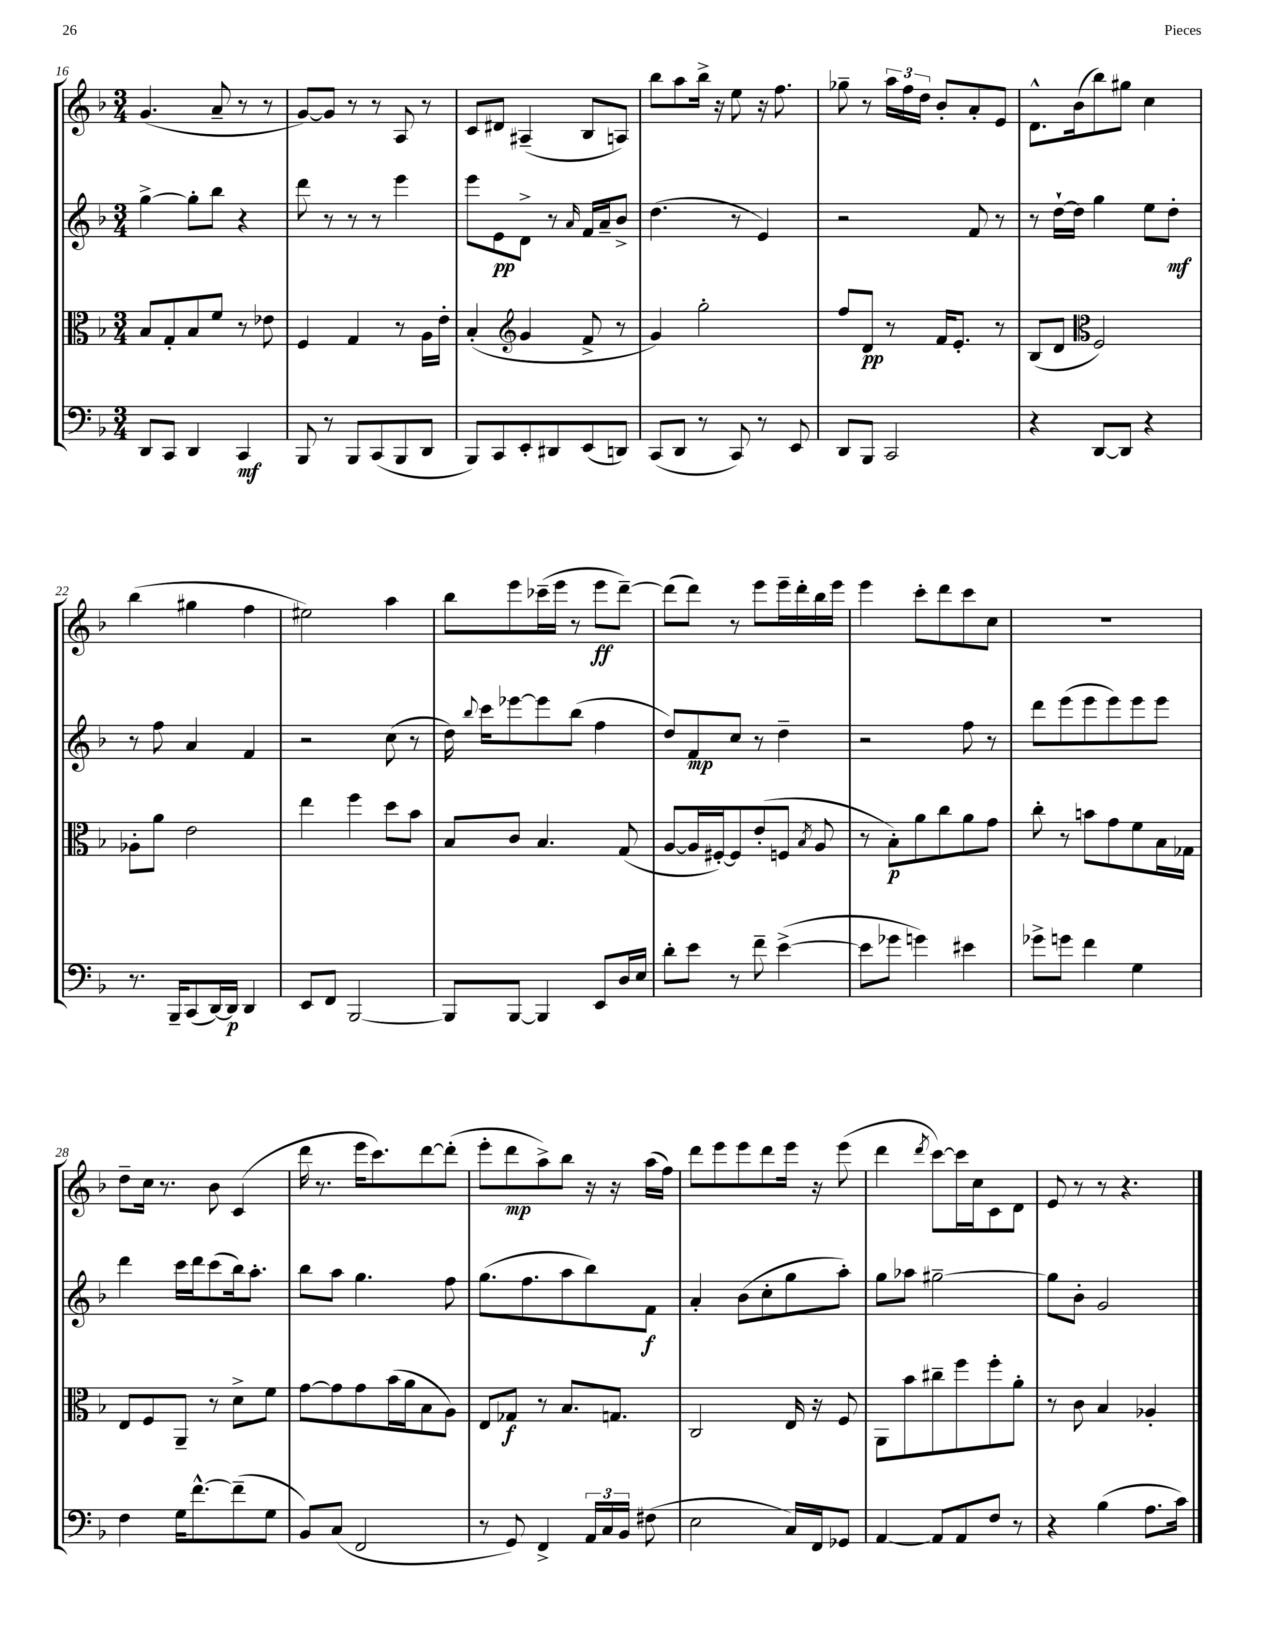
<<
\new StaffGroup <<
\new Staff = "s0" {
    \clef treble \key f \major \numericTimeSignature \time 3/4
    \autoBeamOff g'4.( a'8-- r8 r8 |
    g'8[~) g'8] r8 r8 a8 r8 |
    c'8[ dis'8] ais4--( bes8[ a8]) |
    bes''8[ a''8 bes''16]-> r16 e''8 r16 f''8. |
    ges''8-- r8 \tuplet 3/2 { a''16[ f''16 d''16] } bes'8[-. a'8-. e'8] |
    d'8.[-^ bes'16( bes''8) gis''8] c''4 |
    bes''4( gis''4 f''4 |
    eis''2) a''4 |
    bes''8[ e'''8 ces'''16--( e'''16] r8 e'''8[\ff d'''8]~--) |
    d'''8[( d'''8]) r8 e'''8[ e'''16-- d'''16-. bes''16 e'''16] |
    e'''4 c'''8[-. d'''8 c'''8 c''8] |
    R2. |
    d''8[-- c''16] r8. bes'8 c'4( |
    d'''16 r8. e'''16[ c'''8.) d'''8~ d'''8]-.( |
    e'''8[-. d'''8\mp a''8->) bes''8] r16 r16 a''16[( f''16]) |
    d'''8[ e'''8 e'''8 d'''8 e'''16] r16 e'''8( |
    d'''4 \acciaccatura { d'''8 } c'''8[~) c'''16 c''16 c'8 d'8] |
    e'8 r8 r8 r4. \bar "|." |
}
\new Staff = "s1" {
    \clef treble \key f \major \numericTimeSignature \time 3/4
    \autoBeamOff g''4~-> g''8[-. bes''8] r4 |
    d'''8 r8 r8 r8 e'''4 |
    e'''8[ e'8\pp d'8]-> r8 \grace { a'16 } f'16[ a'16-- bes'8]-> |
    d''4.( r8 e'4) |
    r2 f'8 r8 |
    r8 d''16[~-! d''16] g''4 e''8[ d''8]-.\mf |
    r8 f''8 a'4 f'4 |
    r2 c''8( r8 |
    d''16) \appoggiatura { bes''8 } c'''16[ ees'''8~ ees'''8 bes''8]( f''4 |
    d''8[) f'8\mp c''8] r8 d''4-- |
    r2 f''8 r8 |
    d'''8[ e'''8( e'''8 e'''8) e'''8 e'''8] |
    d'''4 c'''16[ d'''16 c'''8( bes''16) a''8.]-. |
    bes''8[ a''8] g''4. f''8 |
    g''8.[( f''8. a''8 bes''8) f'8]\f |
    a'4-. bes'8[( c''8-. g''8 a''8]-.) |
    g''8[ aes''8] gis''2~-- |
    gis''8[ bes'8]-. g'2 \bar "|." |
}
\new Staff = "s2" {
    \clef alto \key f \major \numericTimeSignature \time 3/4
    \autoBeamOff bes8[ g8-. bes8 f'8] r8 ees'8 |
    f4 g4 r8 a16[ e'16]-. |
    bes4-.( \clef treble g'4 f'8-> r8 |
    g'4) g''2-. |
    f''8[ d'8]\pp r8 f'16[ e'8.]-. r8 |
    bes8[( d'8] \clef alto f2) |
    aes8[-. a'8] e'2 |
    e''4 f''4 d''8[ bes'8] |
    bes8[ c'8] bes4. g8( |
    a8[~ a16 fis16~-.) fis8 e'8-.( f8] \acciaccatura { bes8 } a8 |
    r8 bes8[-.\p) a'8 c''8 a'8 g'8] |
    c''8-. r8 b'8[ g'8 f'8 bes16 ges16] |
    e8[ f8 a,8]-- r8 d'8[-> f'8] |
    g'8[~ g'8 g'8 bes'16( a'16 bes8 a8]) |
    e8[ ges8]\f r8 bes8.[ g8.] |
    c2 e16 r16 f8 |
    a,8[ bes'8 cis''8-- f''8 f''8-. a'8]-. |
    r8 c'8 bes4 aes4-. \bar "|." |
}
\new Staff = "s3" {
    \clef bass \key f \major \numericTimeSignature \time 3/4
    \autoBeamOff d,8[ c,8] d,4 c,4\mf |
    bes,,8 r8 bes,,8[ c,8( bes,,8 d,8] |
    bes,,8[) c,8 e,8-. dis,8 e,8( d,8]) |
    c,8[( d,8] r8 c,8) r8 e,8 |
    d,8[ bes,,8] c,2 |
    r4 d,8[~ d,8] r4 |
    r8. bes,,16[-- c,8( d,16~) d,16]\p d,4 |
    e,8[ f,8] bes,,2~ |
    bes,,8[ bes,,8]~ bes,,4 e,8[ d16 e16] |
    d'8[-. e'8] r8 f'8-- e'4~->( |
    e'8[ ges'8] g'4) eis'4 |
    ges'8[-> g'8] f'4 g4 |
    f4 g16[ f'8.~-^ f'8--( g8] |
    bes,8[) c8]( f,2 |
    r8 g,8) f,4-> \tuplet 3/2 { a,16[ c16 bes,16] } fis8( |
    e2 c16[) f,16 ges,8] |
    a,4~ a,8[ a,8 f8] r8 |
    r4 bes4( a8.[ c'16]) \bar "|." |
}
>>
>>
\layout { \context { \Score currentBarNumber = #16 } }
